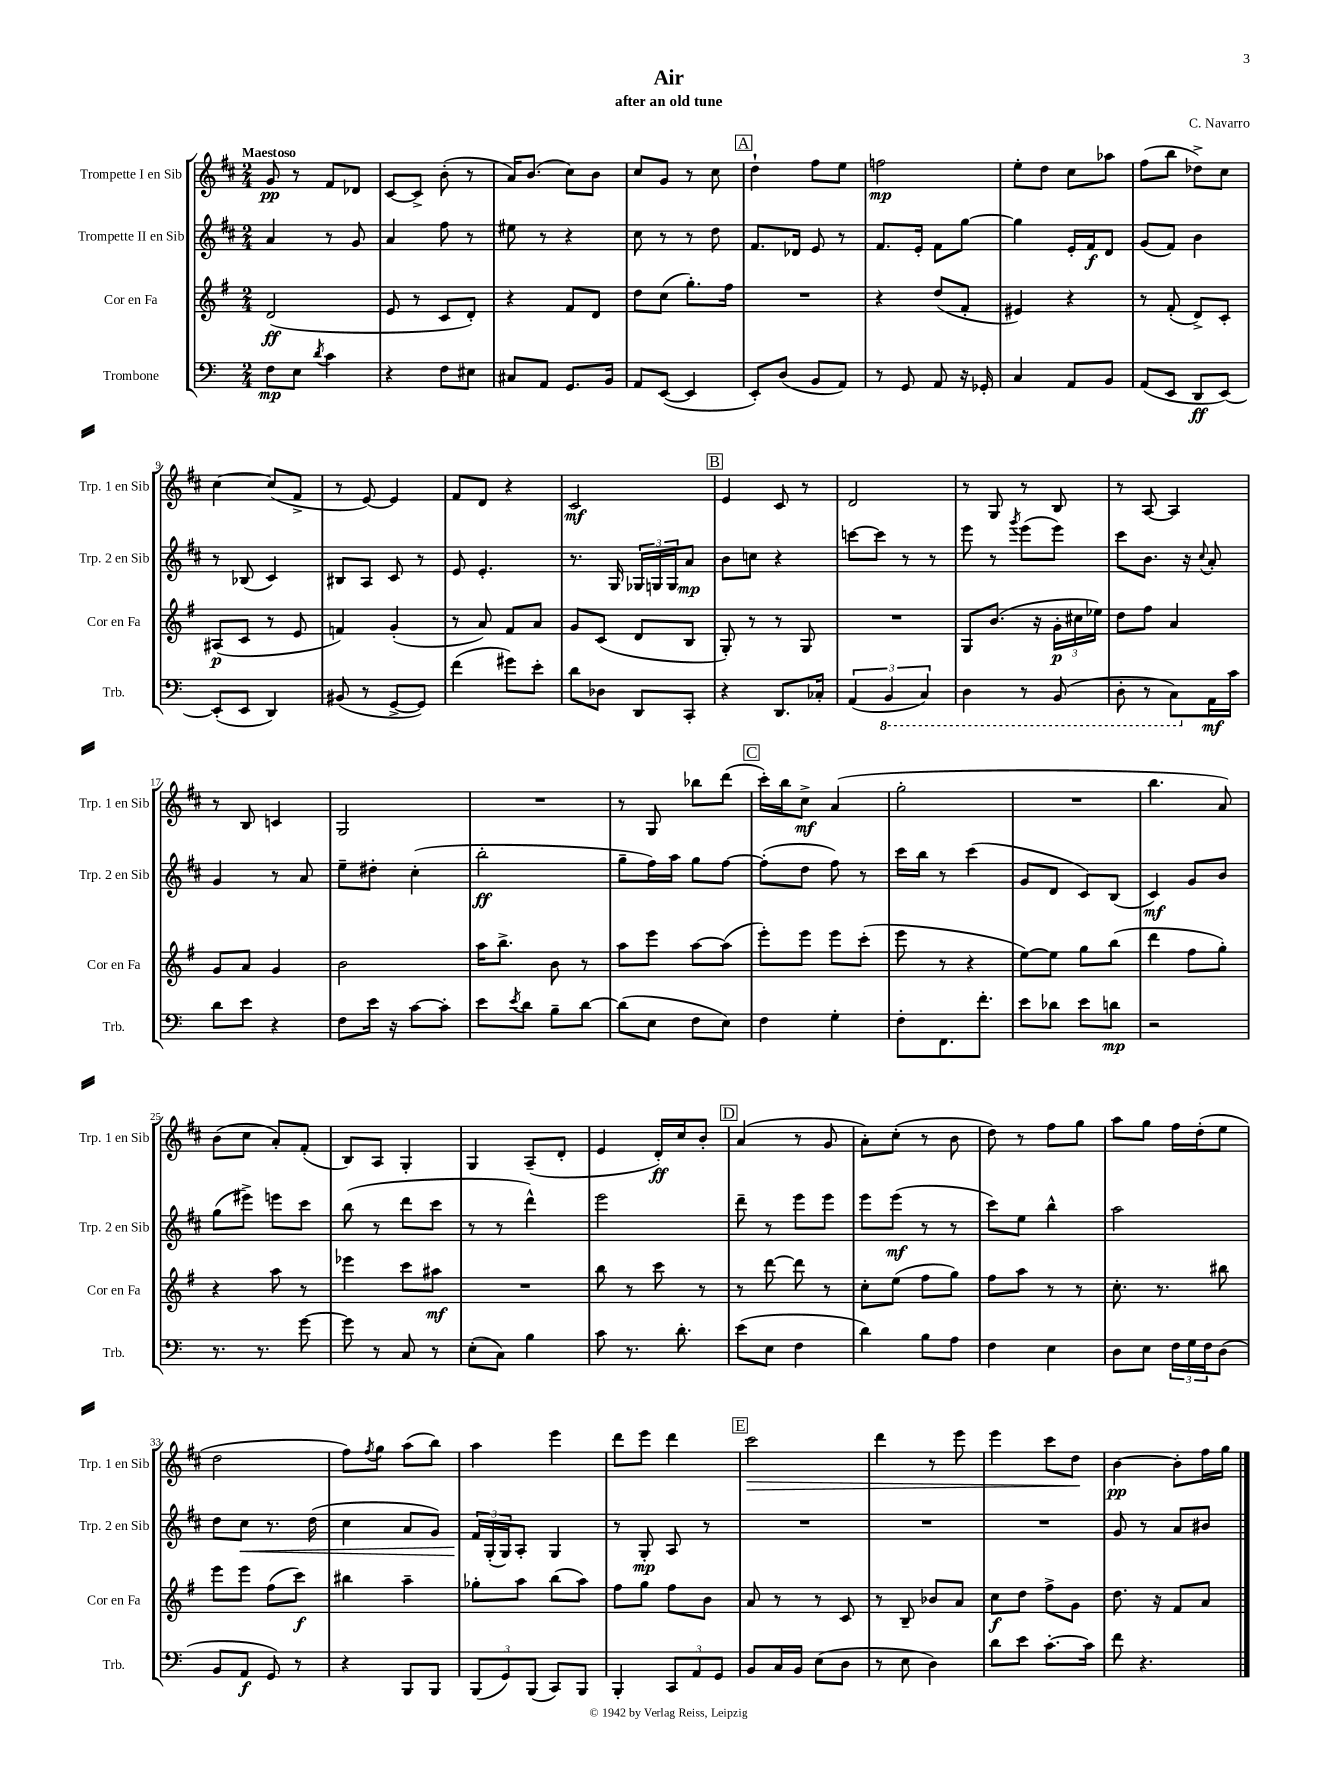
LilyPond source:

\header { title = "Air" composer = "C. Navarro" subtitle = "after an old tune" }
<<
\new StaffGroup <<
\new Staff = "s0" \with { instrumentName = "Trompette I en Sib" shortInstrumentName = "Trp. 1 en Sib" } {
    \clef treble \key d \major \numericTimeSignature \time 2/4 \tempo "Maestoso"
    g'8\pp r8 fis'8 des'8 |
    cis'8~ cis'8-> b'8-.( r8 |
    a'16) b'8.( cis''8) b'8 |
    cis''8 g'8 r8 cis''8 |
    \mark \markup { \box "A" } d''4-! fis''8 e''8 |
    f''2\mp |
    e''8-. d''8 cis''8 aes''8 |
    fis''8( b''8 des''8->) cis''8 |
    cis''4~ cis''8( fis'8-> |
    r8 e'8~) e'4 |
    fis'8 d'8 r4 |
    cis'2\mf |
    \mark \markup { \box "B" } e'4 cis'8 r8 |
    d'2 |
    r8 g8 r8 b8 |
    r8 a8~ a4 |
    r8 b8 c'4 |
    g2 |
    R2 |
    r8 g8 bes''8 d'''8( |
    \mark \markup { \box "C" } cis'''16-.) b''16 cis''8->\mf a'4( |
    g''2-. |
    R2 |
    b''4. a'8) |
    b'8( cis''8 a'8-.) fis'8-.( |
    b8) a8 g4-. |
    g4 a8--( d'8-. |
    e'4 d'16-.\ff) cis''16 b'8-. |
    \mark \markup { \box "D" } a'4( r8 g'8 |
    a'8-.) cis''8-.( r8 b'8 |
    d''8) r8 fis''8 g''8 |
    a''8 g''8 fis''16 d''16-.( e''8 |
    d''2 |
    fis''8) \acciaccatura { fis''8 } g''8 a''8( b''8) |
    a''4 e'''4 |
    d'''8 e'''8 d'''4 |
    \mark \markup { \box "E" } cis'''2\> |
    d'''4 r8 e'''8 |
    e'''4 cis'''8 d''8\! |
    b'4~\pp b'8-. fis''16 g''16 \bar "|." |
}
\new Staff = "s1" \with { instrumentName = "Trompette II en Sib" shortInstrumentName = "Trp. 2 en Sib" } {
    \clef treble \key d \major \numericTimeSignature \time 2/4
    a'4 r8 g'8 |
    a'4 fis''8 r8 |
    eis''8 r8 r4 |
    cis''8 r8 r8 d''8 |
    \mark \markup { \box "A" } fis'8. des'16 e'8 r8 |
    fis'8. e'16-. fis'8 g''8~ |
    g''4 e'16-. fis'16\f d'8 |
    g'8( fis'8) b'4 |
    r8 bes8( cis'4) |
    bis8 a8 cis'8 r8 |
    e'8 e'4.-. |
    r8. g16 \tuplet 3/2 { ges16 g16 g16 } a'8\mp |
    \mark \markup { \box "B" } b'8 c''8 r4 |
    c'''8~ c'''8 r8 r8 |
    e'''8 r8 \acciaccatura { g'''8 } e'''8( e'''8) |
    cis'''8 b'8. r16 \appoggiatura { cis''8 } a'8-. |
    g'4 r8 a'8 |
    e''8-- dis''8-. cis''4-.( |
    b''2-.\ff |
    g''8-- fis''16) a''16 g''8 fis''8~ |
    \mark \markup { \box "C" } fis''8-.( d''8 fis''8) r8 |
    cis'''16 b''16 r8 cis'''4( |
    g'8 d'8 cis'8) b8( |
    cis'4\mf) g'8 b'8 |
    g''8( eis'''8->) e'''8 cis'''8 |
    b''8( r8 d'''8 cis'''8 |
    r8 r8 d'''4-^) |
    e'''2 |
    \mark \markup { \box "D" } d'''8-- r8 e'''8 e'''8 |
    e'''8 e'''8\mf( r8 r8 |
    cis'''8) e''8 b''4-^ |
    a''2 |
    d''8 cis''8\< r8. d''16( |
    cis''4 a'8 g'8) |
    \tuplet 3/2 { fis'16\! g16-.( g16) } a8-. g4 |
    r8 g8-.\mp a8 r8 |
    \mark \markup { \box "E" } R2 |
    R2 |
    R2 |
    g'8 r8 a'8 bis'8 \bar "|." |
}
\new Staff = "s2" \with { instrumentName = "Cor en Fa" shortInstrumentName = "Cor en Fa" } {
    \clef treble \key g \major \numericTimeSignature \time 2/4
    d'2\ff( |
    e'8 r8 c'8 d'8-.) |
    r4 fis'8 d'8 |
    d''8 c''8( g''8.-.) fis''16 |
    \mark \markup { \box "A" } R2 |
    r4 d''8( fis'8-. |
    eis'4) r4 |
    r8 fis'8-.( d'8->) c'8-. |
    ais8\p( c'8 r8 e'8 |
    f'4) g'4-.( |
    r8 a'8) fis'8 a'8 |
    g'8 c'8( d'8 b8 |
    \mark \markup { \box "B" } g8-.) r8 r8 g8 |
    R2 |
    g8 b'8.( r16 \tuplet 3/2 { g'16-.\p cis''16 ees''16) } |
    d''8 fis''8 a'4 |
    g'8 a'8 g'4 |
    b'2 |
    a''16 b''8.-> b'8 r8 |
    a''8 e'''8 a''8~ a''8( |
    \mark \markup { \box "C" } e'''8-.) e'''8 e'''8 c'''8-.( |
    e'''8 r8 r4 |
    e''8~) e''8 g''8 b''8( |
    d'''4 fis''8 g''8-.) |
    r4 a''8 r8 |
    ees'''4 c'''8 ais''8\mf |
    R2 |
    b''8 r8 c'''8 r8 |
    \mark \markup { \box "D" } r8 d'''8~ d'''8 r8 |
    c''8-. e''8( fis''8 g''8) |
    fis''8 a''8 r8 r8 |
    c''8.-. r8. bis''8 |
    e'''8 e'''8 fis''8( c'''8\f) |
    bis''4 a''4-- |
    ges''8-. a''8 b''8( a''8) |
    fis''8 g''8 fis''8 b'8 |
    \mark \markup { \box "E" } a'8 r8 r8 c'8 |
    r8 b8-- bes'8 a'8 |
    c''8\f d''8 fis''8-> g'8 |
    d''8. r16 fis'8 a'8 \bar "|." |
}
\new Staff = "s3" \with { instrumentName = "Trombone" shortInstrumentName = "Trb." } {
    \clef bass \key c \major \numericTimeSignature \time 2/4
    f8\mp e8 \acciaccatura { d'8 } c'4 |
    r4 f8 eis8 |
    cis8 a,8 g,8. b,16 |
    a,8 e,8~( e,4 |
    \mark \markup { \box "A" } e,8-.) d8( b,8 a,8) |
    r8 g,8 a,8 r16 ges,16-. |
    c4 a,8 b,8 |
    a,8( e,8 d,8\ff e,8~) |
    e,8-.( e,8 d,4) |
    bis,8( r8 g,8~-> g,8) |
    f'4( gis'8) e'8-. |
    d'8 des8 d,8 c,8-. |
    \mark \markup { \box "B" } r4 d,8. ces16-. |
    \tuplet 3/2 { a,4( \ottava #-1 b,,4 c,4) } |
    d,4 r8 b,,8( |
    d,8-. r8 c,8) \ottava #0 a,16\mf c'16 |
    d'8 e'8 r4 |
    f8 e'16 r16 c'8~ c'8-. |
    e'8 \acciaccatura { e'8 } d'8 b8-- d'8~ |
    d'8( e8 f8 e8) |
    \mark \markup { \box "C" } f4 g4-. |
    f8-. f,8. f'8.-. |
    e'8 des'8 e'8 d'8\mp |
    r2 |
    r8. r8. g'8~ |
    g'8 r8 c8 r8 |
    e8-.( c8) b4 |
    c'8 r8. d'8.-. |
    \mark \markup { \box "D" } e'8( e8 f4 |
    d'4) b8 a8 |
    f4 e4 |
    d8 e8 \tuplet 3/2 { f16 g16 f16 } d8( |
    b,8 a,8\f g,8) r8 |
    r4 b,,8 b,,8 |
    \tuplet 3/2 { b,,8( g,8) b,,8( } c,8) b,,8 |
    b,,4-. \tuplet 3/2 { c,8 a,8 g,8 } |
    \mark \markup { \box "E" } b,8 c16 b,16 e8( d8 |
    r8 e8 d4) |
    d'8 e'8 c'8.~-. c'16 |
    f'8 r4. \bar "|." |
}
>>
>>
